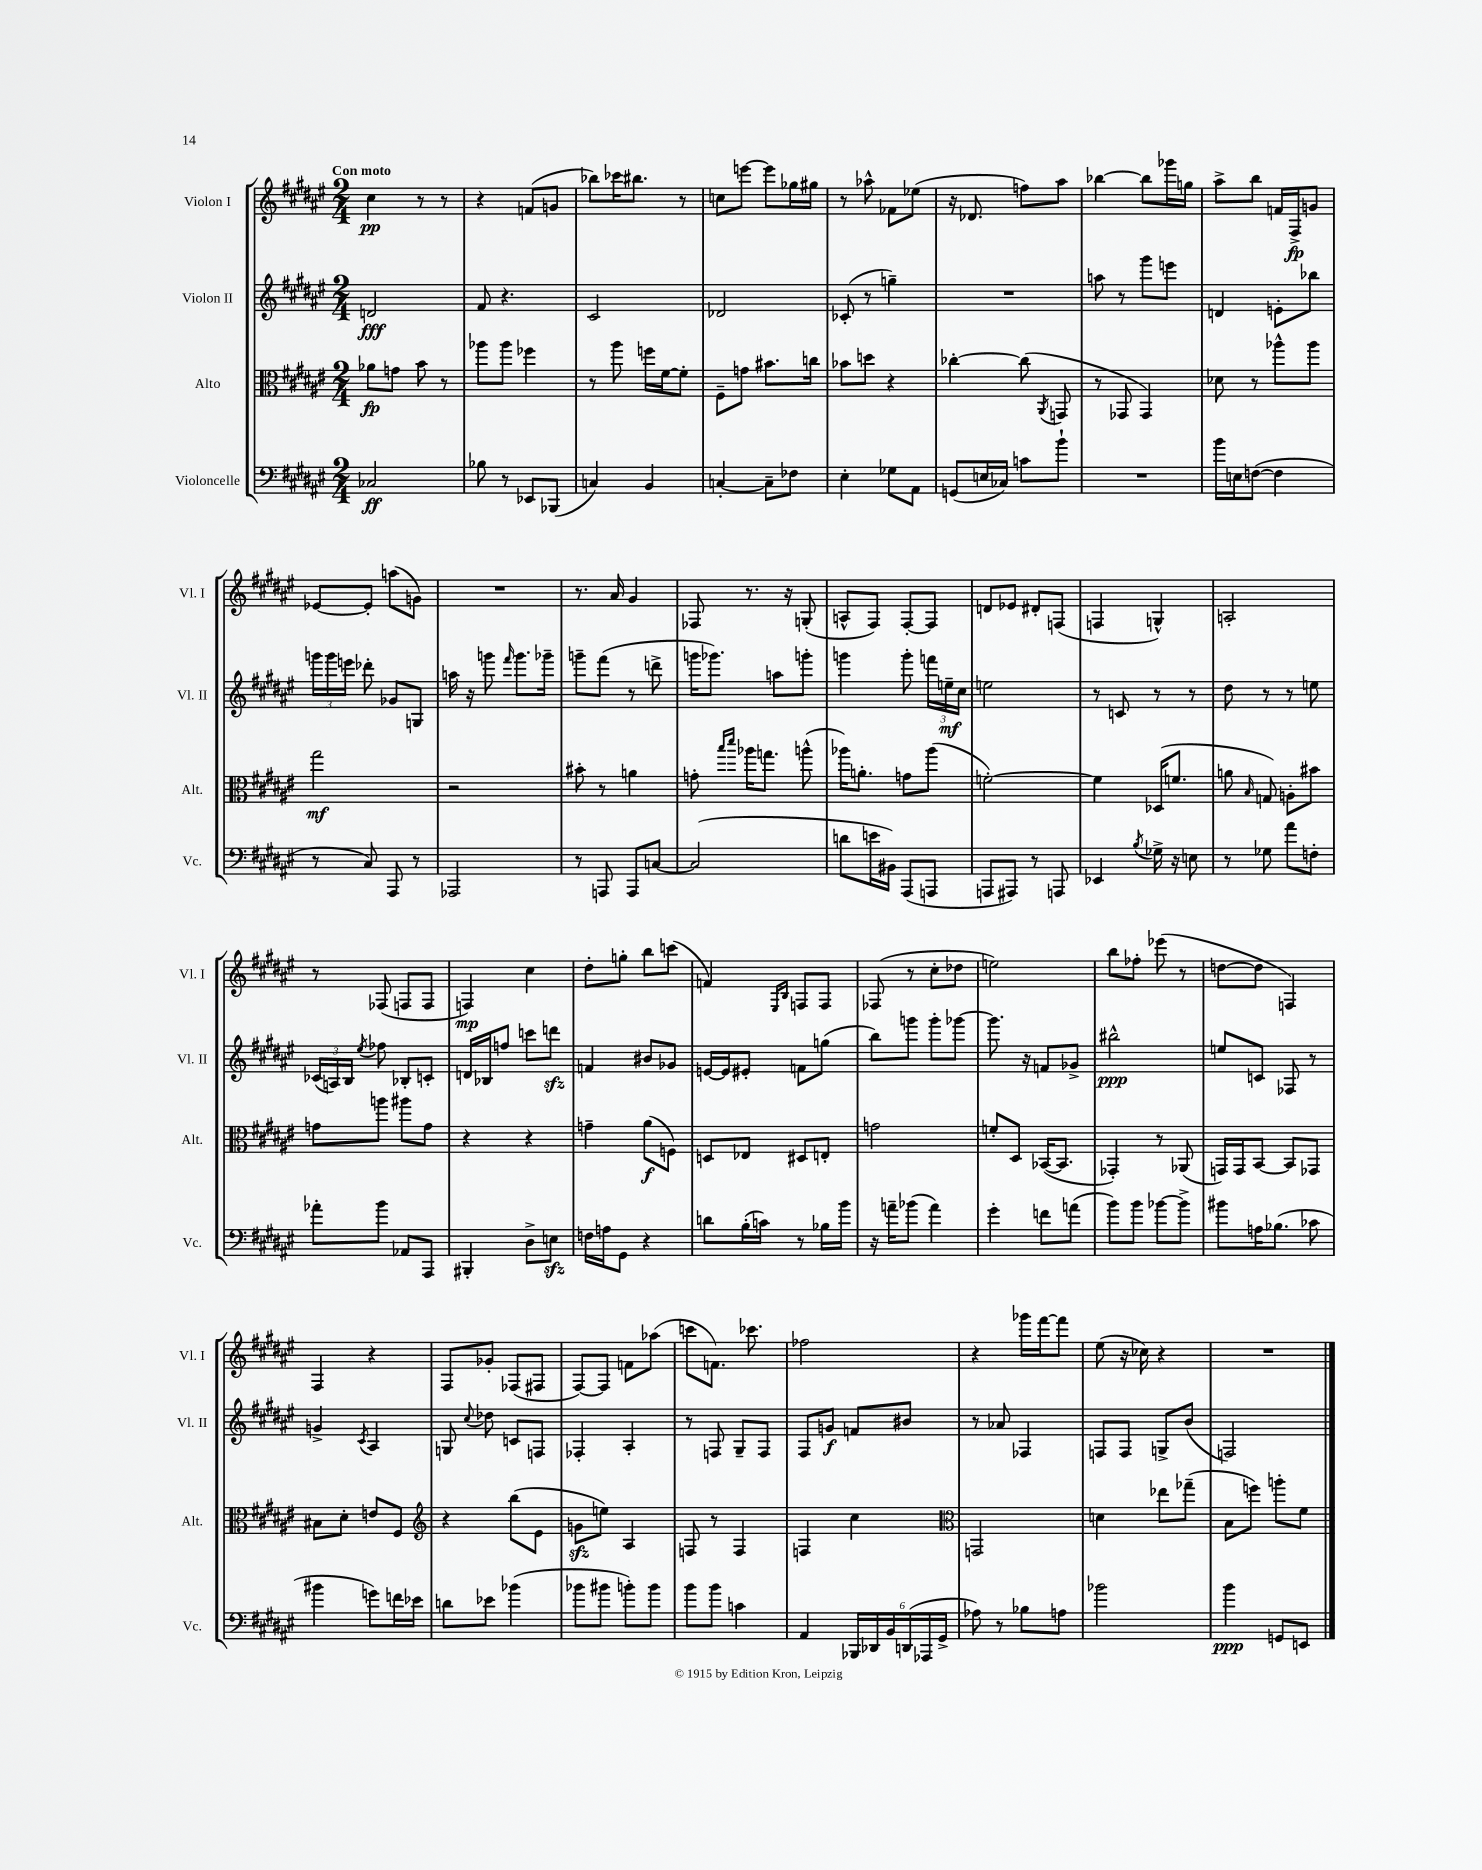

**kern	**kern	**kern	**kern
*staff4	*staff3	*staff2	*staff1
*clefF4	*clefC3	*clefG2	*clefG2
*k[f#c#g#d#a#e#]	*k[f#c#g#d#a#e#]	*k[f#c#g#d#a#e#]	*k[f#c#g#d#a#e#]
*M2/4	*M2/4	*M2/4	*M2/4
2C-	8a-	2d	4cc#
.	8g	.	.
.	8b	.	8r
.	8r	.	8r
=	=	=	=
8B-	8aa-	8f#	4r
8r	8aa-	4.r	.
8EE-	4ff-	.	(8f
(8BBB-	.	.	8g
=	=	=	=
4C)	8r	2c#	8bb-)
.	8aa#	.	16ccc-
.	.	.	8.bb#
4BB	16ff	.	.
.	[16f#	.	.
.	8f#']	.	8r
=	=	=	=
[4C'	8F#~	2d-	8cc
.	8g	.	[8eee
8C~]	8.b#	.	8eee]
8F-	.	.	16gg-
.	16cc	.	16gg#
=	=	=	=
4E#'	8b-	(8c-'	8r
.	8dd	8r	8aa-^^
8G-	4r	4gg~)	8f-
8AA#	.	.	(8ee-
=	=	=	=
(8GG	[4cc-'	2r	16r
.	.	.	8.d-
16E	.	.	.
16C-)	.	.	.
8c	(8cc-]	.	8ff)
.	8qAA#	.	.
8b`	8GG	.	8aa#
=	=	=	=
2r	8r	8aa	[4bb-
.	8GG-	8r	.
.	4GG-)	8ggg#	8bb-]
.	.	8eee	16ggg-
.	.	.	16gg
=	=	=	=
16b	8d-	4d	8aa#^
16E	.	.	.
([8F	8r	.	8bb
4F]	8aa-^^	8e'	16f
.	.	.	16F#^
.	8aa-	8bb-	8g
=	=	=	=
8r	2gg#	24ggg	[8e-
.	.	24ggg	.
.	.	24eee	.
8C#)	.	8ddd-'	8e-']
8AAA#	.	8g-	(8aa
8r	.	8G	8g)
=	=	=	=
2AAA-	2r	16aa	2r
.	.	16r	.
.	.	8ggg	.
.	.	16qqfff#	.
.	.	8.ggg	.
.	.	16ggg-~	.
=	=	=	=
8r	8b#'	8ggg~	8.r
8AAA	8r	(8fff#	.
.	.	.	16a#
8AAA	4a	8r	4g#
[8C	.	8ddd^	.
=	=	=	=
(2C]	8g'	16ggg	8F-
.	.	8.ggg-)	.
.	16qqbb	.	.
.	16qqddd#	.	.
.	16aa-	.	8.r
.	8.gg	.	.
.	.	8aa	.
.	.	.	16r
.	(8aa^^	8ggg'	(8G'
=	=	=	=
8d	16aa-)	4ggg	8A^^
.	8.a'	.	.
16e	.	.	8F#)
16BB#)	.	.	.
(8AAA#	8g	8ggg'	[8F#'
8AAA	(8aa-	24fff	8F#]
.	.	24ee~	.
.	.	24cc#	.
=	=	=	=
8AAA	[2f')	2ee	8d
8AAA#)	.	.	8e-
8r	.	.	8d#'
8AAA	.	.	(8F
=	=	=	=
4EE-	4f]	8r	4F
.	.	8c	.
8qB	.	.	.
16G-^	(16D-	8r	4G^^)
16r	8.f	.	.
8E	.	8r	.
=	=	=	=
8r	8a	8dd#	2A'
.	16qqB	.	.
8G-	8G)	8r	.
8a#	8A'	8r	.
8F'	8b#	8ee	.
=	=	=	=
8a-'	8g	(24c-	8r
.	.	24A)	.
.	.	24B	.
.	.	8qee#	.
8b	8aa	8ff-	(8F-
8AA-	8aa#	8B-'	8F
8AAA#	8g	8c'	8F
=	=	=	=
4BBB#'	4r	16d	4F)
.	.	16B-	.
.	.	8ff	.
8D#^	4r	8ccc	4cc#
8E	.	8ddd	.
=	=	=	=
16F	4g~	4f	8dd#'
16A	.	.	.
8GG#	.	.	8gg'
4r	(8a#	8b#	8bb
.	8F)	8g-	(8ccc
=	=	=	=
8d	8D	[16e	4f)
.	.	16e]	.
(16B'	8E-	8e#'	.
16c)	.	.	.
.	.	.	16qqE#
.	.	.	16qqB
8r	8D#	8f	8F
16B-	8E'	(8gg	8F
16b	.	.	.
=	=	=	=
16r	2g	8bb)	(8F-
16a~	.	.	.
(8b-	.	8ggg	8r
4a)	.	8ggg'	8cc#'
.	.	[8ggg-	8dd-
=	=	=	=
4g#'	8f'	8.ggg-]	2ee)
.	8D#	.	.
.	.	16r	.
8f	([16BB-	8f	.
.	8.BB-]	.	.
(8a	.	8g-^	.
=	=	=	=
8b)	4GG-')	2bb#^^	8bb
8b	.	.	8ff-'
[8b-	8r	.	(8eee-
8b-^]	(8AA-	.	8r
=	=	=	=
8b#	16GG)	8ee	[8dd
.	16GG	.	.
16A	[8BB	8c	8dd]
(8.B-	.	.	.
.	8BB]	8F-	4F)
8c-	8GG-	8r	.
=	=	=	=
4b#	8B#	4g^	4F#
.	8d#'	.	.
.	.	8qc#	.
8g)	8e	4A#	4r
16f	8F#	.	.
16e-	.	.	.
=	=	=	=
*	*clefG2	*	*
8d	4r	8G	8F#
.	.	8qqcc#	.
8e-	.	8dd-	8g-'
(4b-	(8bb	8c	(8F-
.	8e#	8F	8F#
=	=	=	=
8b-	8g	4F-'	[8F#)
8b#	8ee)	.	8F#]
8b')	4A#	4A#'	8f
8b	.	.	(8aa-
=	=	=	=
8b	8F	8r	8ccc
8b	8r	8F	8.f)
4c	4F	8G#~	.
.	.	.	8.ccc-
.	.	8F	.
=	=	=	=
4AA#	4F	8F#	2ff-
.	.	8g	.
24BBB-	4cc#	8f	.
24DD-	.	.	.
24BB	.	.	.
(24DD	.	8b#	.
24AAA-	.	.	.
24GG#^	.	.	.
=	=	=	=
*	*clefC3	*	*
8A-)	2GG	8r	4r
8r	.	8a-	.
8B-	.	4F-	16ggg-
.	.	.	[16fff#
8A	.	.	8fff#]
=	=	=	=
2b-	4d	8F	(8ee#
.	.	8F	16r
.	.	.	16cc-)
.	8ee-	8G^	4r
.	(8gg-~	(8b	.
=	=	=	=
4b	8B	2F)	2r
.	8ff)	.	.
8GG	8aa'	.	.
8EE	8f#	.	.
==	==	==	==
*-	*-	*-	*-
